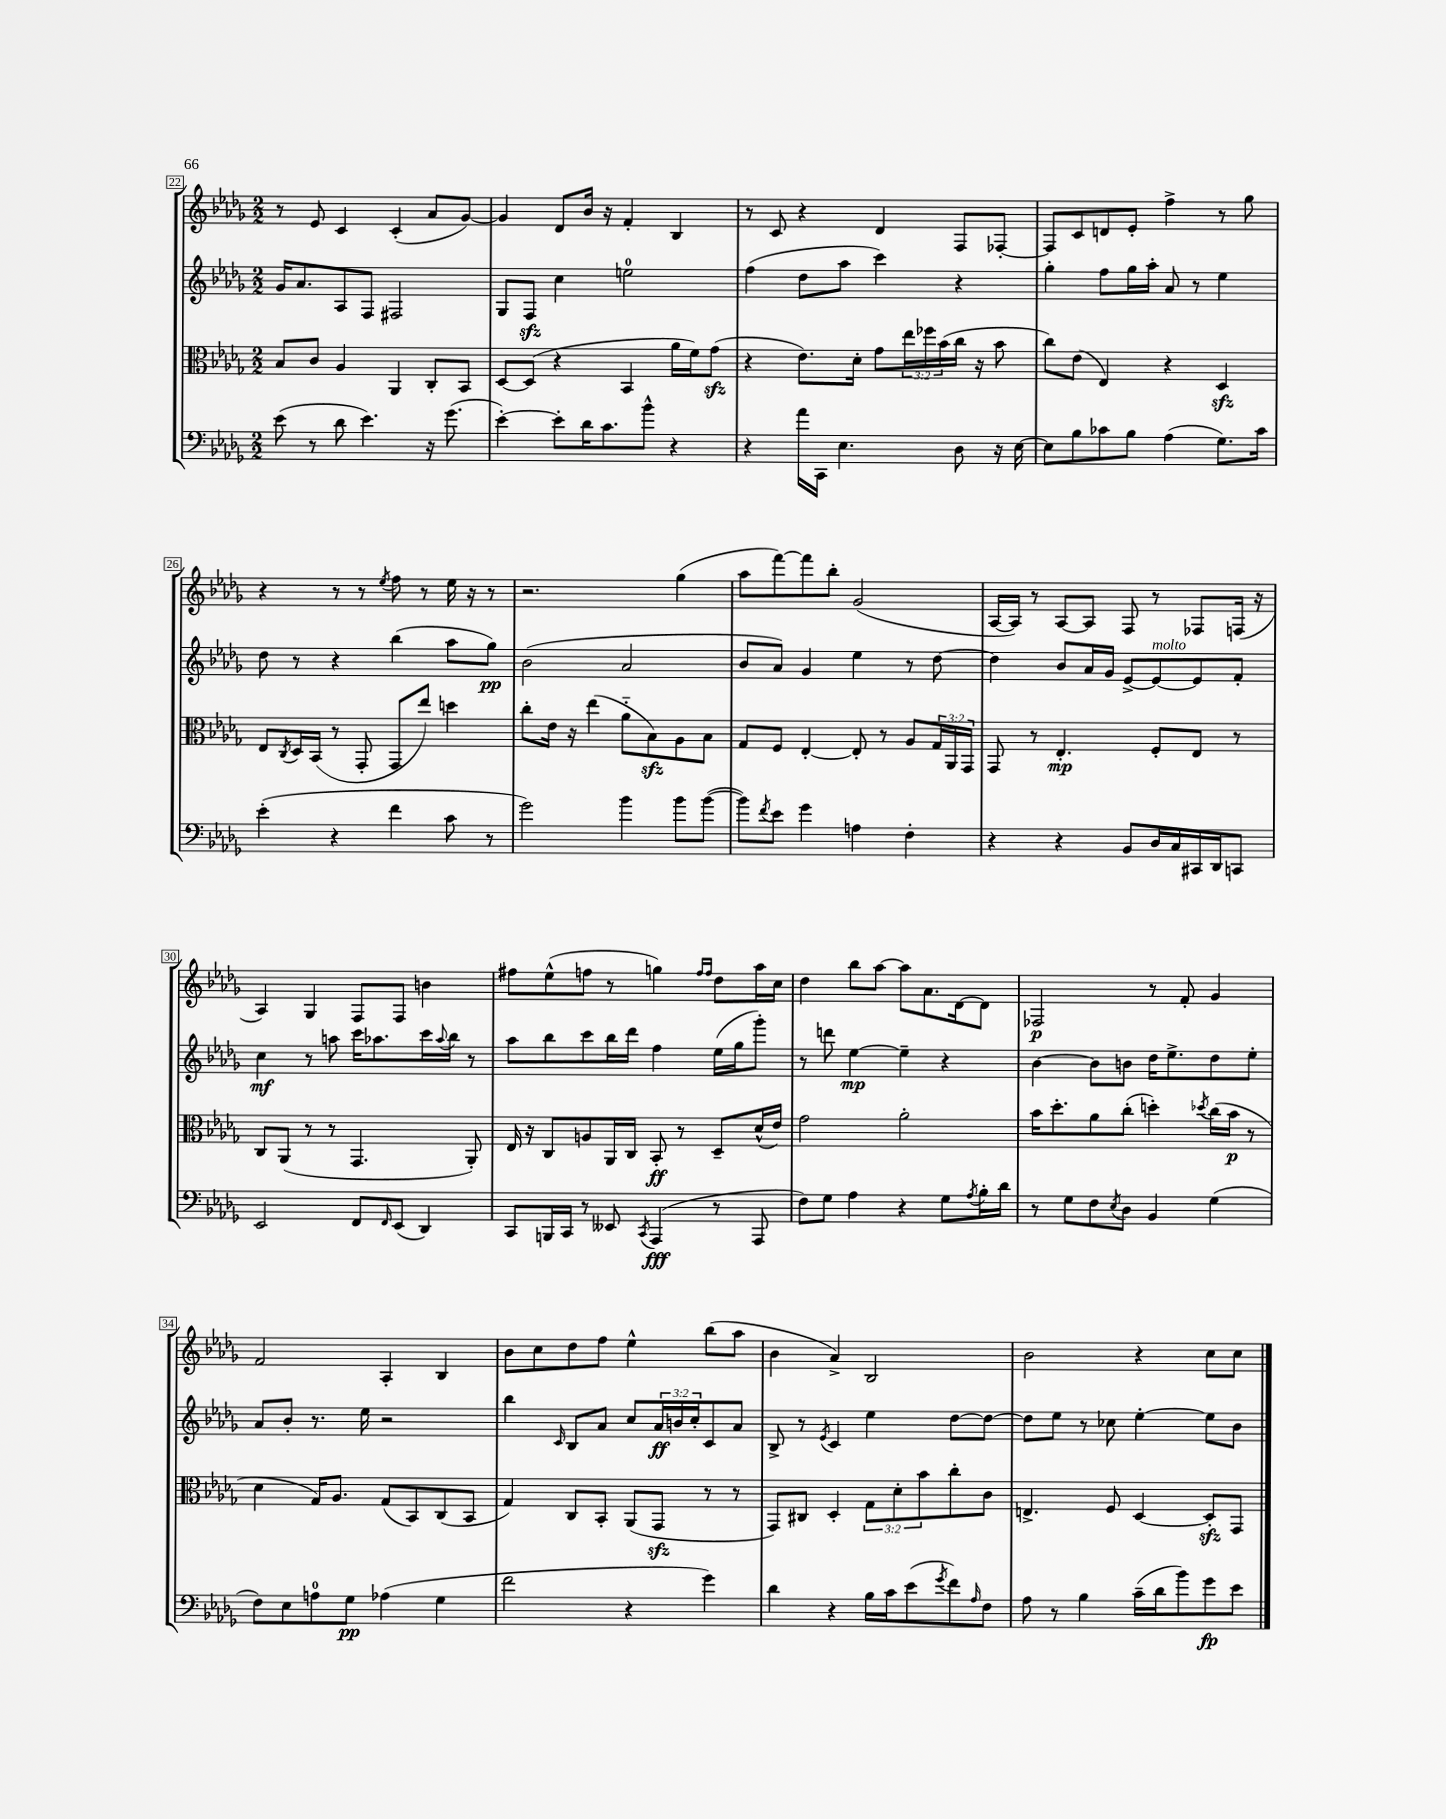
<<
\new StaffGroup <<
\new Staff = "s0" {
    \clef treble \key des \major \numericTimeSignature \time 2/2
    r8 ees'8 c'4 c'4-.( aes'8 ges'8~) |
    ges'4 des'8 bes'16 r16 f'4-. bes4 |
    r8 c'8 r4 des'4 f8 fes8~-. |
    fes8 c'8 d'8 ees'8-. f''4-> r8 ges''8 |
    r4 r8 r8 \acciaccatura { ees''8 } f''8 r8 ees''16 r16 r8 |
    r2. ges''4( |
    aes''8 f'''8~) f'''8 bes''8-. ges'2( |
    aes16~ aes16) r8 aes8~ aes8 f8 r8 fes8 f16( r16 |
    aes4) ges4 f8 f8 b'4 |
    fis''8 ees''8-^( f''8 r8 g''4) \grace { f''16 f''16 } des''8 aes''16 c''16 |
    des''4 bes''8 aes''8~ aes''8 aes'8. des'16~ des'8 |
    fes2\p r8 f'8-. ges'4 |
    f'2 aes4-. bes4 |
    bes'8 c''8 des''8 f''8 ees''4-^ bes''8( aes''8 |
    bes'4 aes'4->) bes2 |
    bes'2 r4 c''8 c''8 \bar "|." |
}
\new Staff = "s1" {
    \clef treble \key des \major \numericTimeSignature \time 2/2 \override Staff.TupletNumber.text = #tuplet-number::calc-fraction-text
    ges'16 aes'8. aes8 f8 fis2 |
    ges8 f8\sfz c''4 e''2-0 |
    f''4( des''8 aes''8 c'''4) r4 |
    ges''4-. f''8 ges''16 aes''16-. aes'8 r8 ees''4 |
    des''8 r8 r4 bes''4( aes''8 ges''8\pp) |
    bes'2( aes'2 |
    bes'8 aes'8) ges'4 ees''4 r8 des''8~ |
    des''4 bes'8 aes'16 ges'16 ees'8~-> ees'8~^\markup { \italic "molto" } ees'8 f'8-. |
    c''4\mf r8 a''8 c'''16 aes''8. c'''16 \appoggiatura { aes''8 } bes''16 r8 |
    aes''8 bes''8 c'''8 bes''16 des'''16 f''4 ees''16( ges''16 ges'''8-.) |
    r8 d'''8 ees''4~\mp ees''4-- r4 |
    bes'4~ bes'8 b'8 des''16 ees''8.-> des''8 ees''8-. |
    aes'8 bes'8-. r8. ees''16 r2 |
    bes''4 \grace { c'16 } bes8 aes'8 c''8 \tuplet 3/2 { aes'16\ff b'16 c''16-. } c'8 aes'8 |
    bes8-> r8 \acciaccatura { ees'8 } c'4 ees''4 des''8~ des''8~ |
    des''8 ees''8 r8 ces''8 ees''4~-. ees''8 bes'8 \bar "|." |
}
\new Staff = "s2" {
    \clef alto \key des \major \numericTimeSignature \time 2/2 \override Staff.TupletNumber.text = #tuplet-number::calc-fraction-text
    bes8 c'8 aes4 aes,4 c8-. bes,8 |
    des8~ des8( r4 bes,4 aes'16 f'16) ges'8\sfz( |
    r4 ees'8.) des'16-. ges'8 \tuplet 3/2 { ees''16 fes''16 bes'16( } c''16 r16 bes'8 |
    c''8) ees'8( ees4) r4 des4\sfz |
    ees8 \acciaccatura { c8 } des16 bes,16( r8 ges,8-. ges,8 ees''8) d''4 |
    c''8-. ees'16 r16 ees''4( aes'8-_ bes8\sfz) aes8 bes8 |
    ges8 f8 ees4~-. ees8-. r8 aes8 \tuplet 3/2 { ges16 aes,16 ges,16 } |
    ges,8 r8 ees4.-.\mp f8-. ees8 r8 |
    c8 aes,8( r8 r8 ges,4. aes,8-.) |
    ees16 r16 c8 a8 aes,16 c16 bes,8-.\ff r8 des8-- des'16-^( ees'16) |
    ges'2 aes'2-. |
    bes'16 des''8.-. aes'8 c''8-.( d''4-.) \acciaccatura { des''8 } c''16( bes'16\p r8 |
    des'4 ges16) aes8. ges8( bes,8) c8( bes,8 |
    ges4) c8 bes,8-. aes,8( ges,8\sfz r8 r8 |
    ges,8) cis8 des4-. \tuplet 3/2 { ges8 des'8-. bes'8 } c''8-. c'8 |
    e4.-> f8 des4~ des8-.\sfz ges,8 \bar "|." |
}
\new Staff = "s3" {
    \clef bass \key des \major \numericTimeSignature \time 2/2
    ees'8( r8 des'8 ees'4.) r16 ges'8.( |
    ees'4~-.) ees'8-. des'16 c'8. bes'8-^ r4 |
    r4 aes'16 c,16 ees4. des8 r16 ees16~ |
    ees8 bes8 ces'8 bes8 aes4( ges8.) ces'16 |
    ees'4-.( r4 f'4 c'8 r8 |
    ges'2) bes'4 bes'8 bes'8~( |
    bes'8) \acciaccatura { f'8 } ees'8 ges'4 a4 f4-. |
    r4 r4 bes,8 des16 c16 cis,16 des,16 c,8 |
    ees,2 f,8 \grace { f,16 } ees,8( des,4) |
    c,8 b,,16 c,16 r8 eeses,8 \acciaccatura { c,8 } aes,,4\fff( r8 aes,,8 |
    f8) ges8 aes4 r4 ges8 \acciaccatura { aes8 } bes16-. des'16 |
    r8 ges8 f8 \acciaccatura { ees8 } des8 bes,4 ges4( |
    f8) ees8 a8-0 ges8\pp aes4( ges4 |
    f'2 r4 ges'4) |
    des'4 r4 bes16 c'16 ees'8( \acciaccatura { ges'8 } f'8) \grace { aes16 } f8 |
    aes8 r8 bes4 c'16--( des'16 bes'8) ges'8\fp ees'8 \bar "|." |
}
>>
>>
\layout { \context { \Score currentBarNumber = #22 \override BarNumber.stencil = #(make-stencil-boxer 0.1 0.3 ly:text-interface::print) } }
